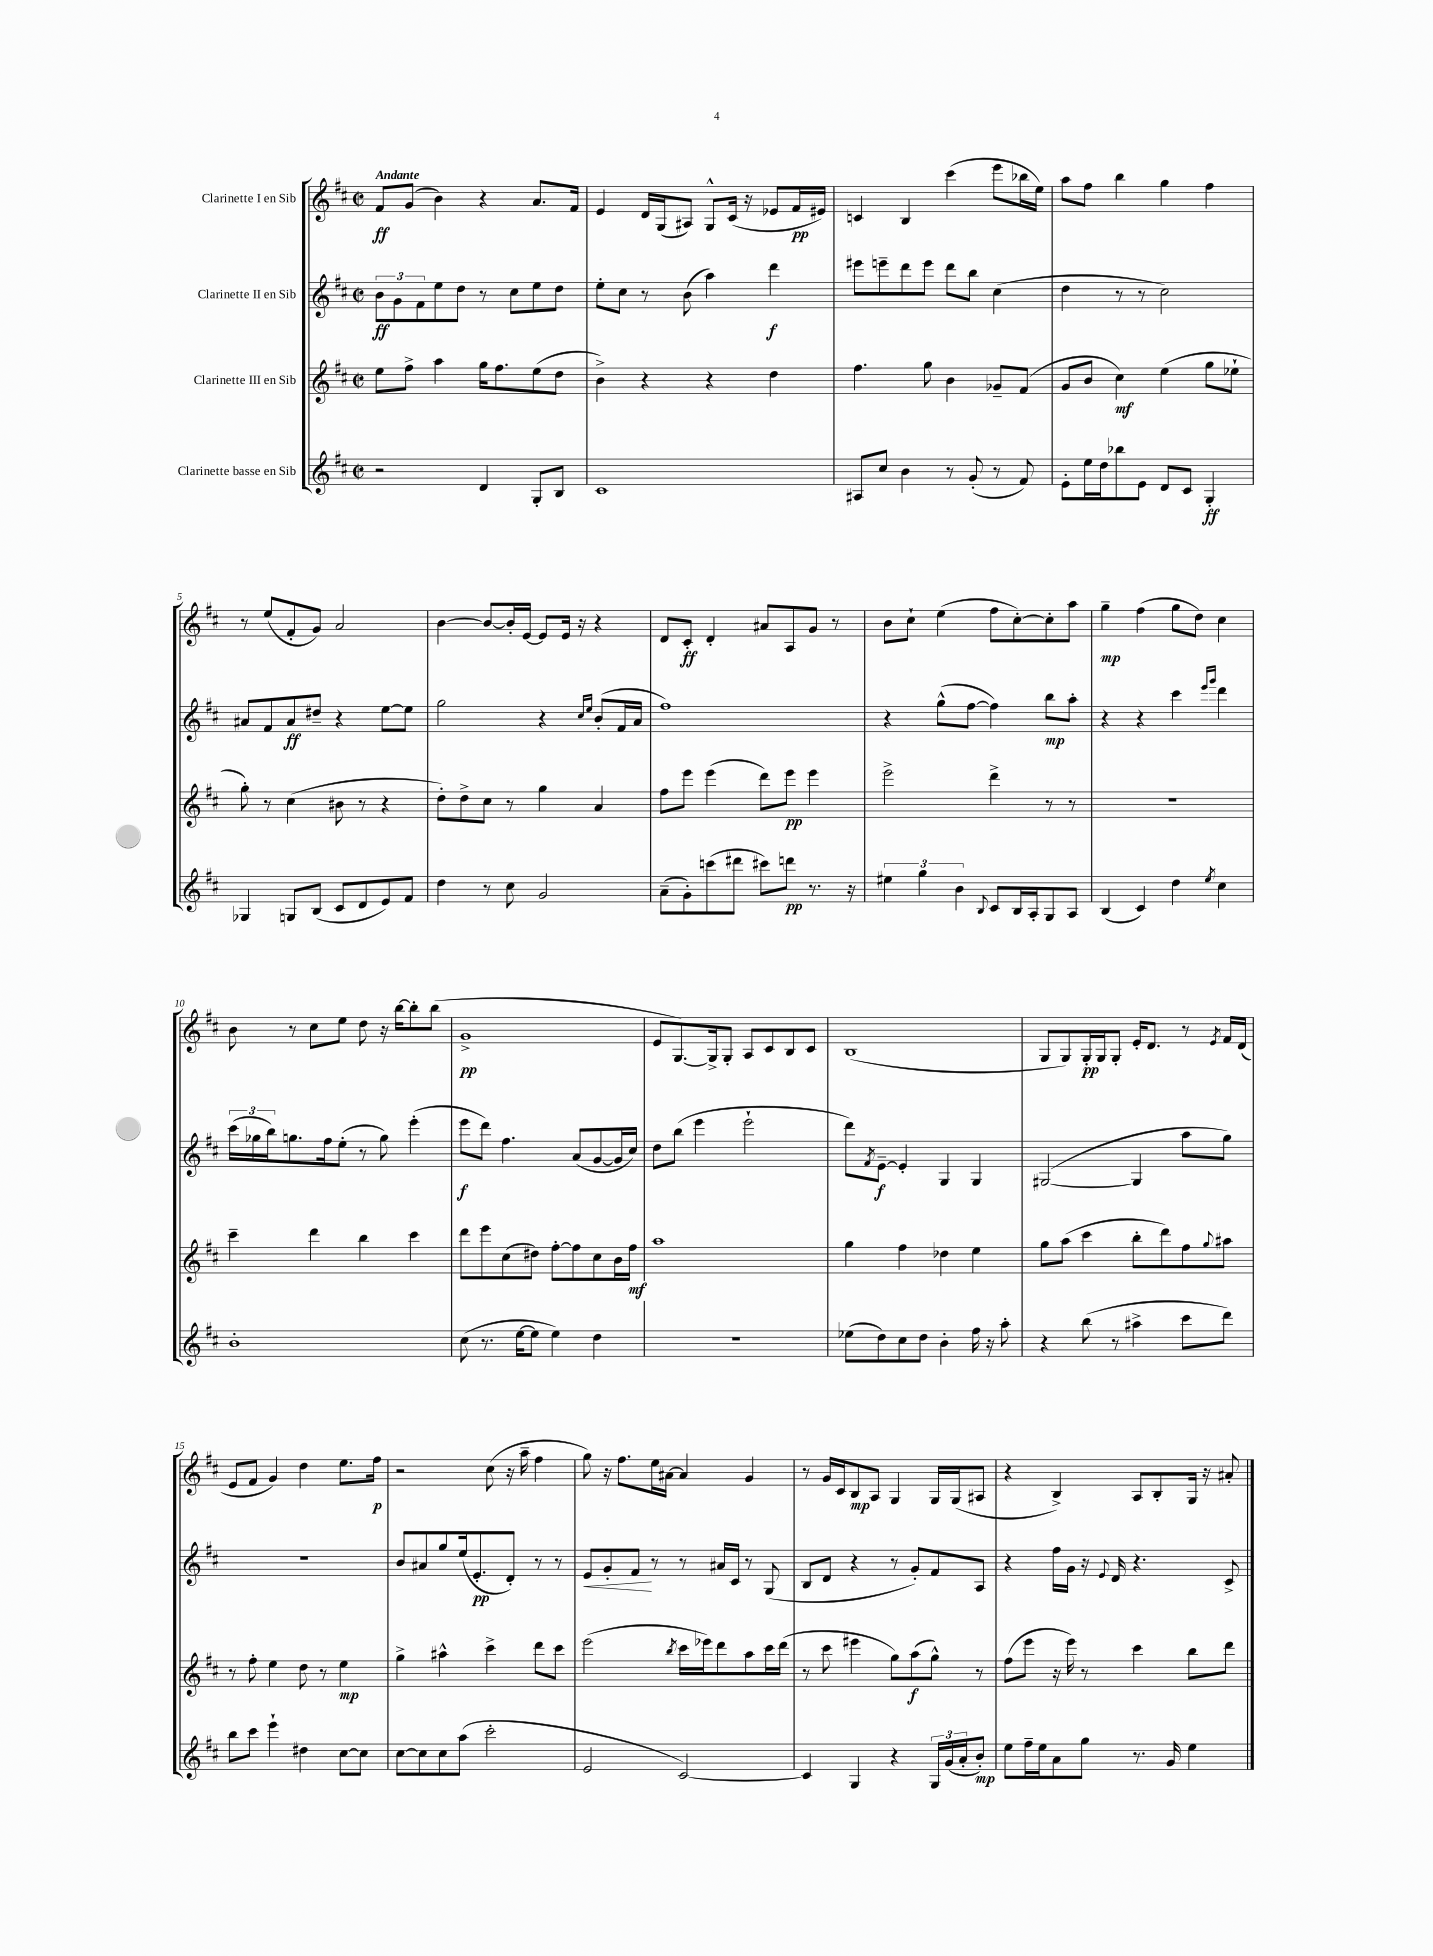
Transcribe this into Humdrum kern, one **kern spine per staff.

**kern	**kern	**kern	**kern
*staff4	*staff3	*staff2	*staff1
*clefG2	*clefG2	*clefG2	*clefG2
*k[f#c#]	*k[f#c#]	*k[f#c#]	*k[f#c#]
*M2/2	*M2/2	*M2/2	*M2/2
*met(c|)	*met(c|)	*met(c|)	*met(c|)
2r	8ee\L	12b\L	8f#/L
.	.	12g\	.
.	8ff#^\J	.	(8g/J
.	.	12f#\	.
.	4aa\	8ee\	4b\)
.	.	8dd\J	.
4d/	16gg\LK	8r	4r
.	8.ff#\	.	.
.	.	8cc#\L	.
8G'/L	(8ee\	8ee\	8.a/L
8B/J	8dd\J	8dd\J	.
.	.	.	16f#/Jk
=	=	=	=
1c#	4b^\)	8ee'\L	4e/
.	.	8cc#\J	.
.	4r	8r	16d/LL
.	.	.	(16G/J
.	.	(8b\	8A#/J)
.	4r	4aa\)	8G^^/L
.	.	.	(16c#/Jk
.	.	.	16r
.	4dd\	4ddd\	8e-/L
.	.	.	16f#/L
.	.	.	16e#/JJ)
=	=	=	=
8A#/L	4.ff#\	8eee#\L	4c/
8cc#/J	.	8eee~\	.
4b\	.	8ddd\	4B/
.	8gg\	8eee\J	.
8r	4b\	8ddd\L	(4ccc#\
(8g'/	.	8bb\J	.
8r	8g-~/L	(4cc#\	8eee\L
8f#/)	(8f#/J	.	16bb-\L
.	.	.	16ee\JJ)
=	=	=	=
8e'\L	8g/L	4dd\	8aa\L
16ee\L	8b/J	.	8ff#\J
16dd\J	.	.	.
8bb-\	4cc#\)	8r	4bb\
8e\J	.	8r	.
8d/L	(4ee\	2cc#\)	4gg\
8c#/J	.	.	.
4G'/	8gg\L	.	4ff#\
.	8ee-`\J	.	.
=	=	=	=
4G-/	8gg'\)	8a#/L	8r
.	8r	8f#/	(8ee/L
8G/L	(4cc#\	8a#/	8f#'/
(8B/J	.	8dd#~/J	8g/J)
8c#/L	8b#\	4r	2a/
8d/	8r	.	.
8e/)	4r	[8ee\L	.
8f#/J	.	8ee\]J	.
=	=	=	=
4dd\	8dd'\L)	2gg\	[4b\
.	8dd^\	.	.
8r	8cc#\J	.	8b/_L
8cc#\	8r	.	16b'/]L
.	.	.	[16e/JJ
2g/	4gg\	4r	8e/]L
.	.	.	16e/Jk
.	.	.	16r
.	.	16qqcc#/LL	.
.	.	16qqee/JJ	.
.	4a/	(8b'/L	4r
.	.	16f#/L	.
.	.	16a/JJ	.
=	=	=	=
(8a~\L	8ff#\L	1ff#)	8d/L
8g'\)	8eee\J	.	8c#'/J
(8ccc\	(4eee\	.	4d'/
8ddd#\J	.	.	.
8ccc#\L)	8ddd\L)	.	8a#/L
8ddd\J	8eee\J	.	8A/
8.r	4eee\	.	8g/J
.	.	.	8r
16r	.	.	.
=	=	=	=
6ee#\	2eee^\	4r	8b\L
.	.	.	8cc#`\J
6gg\	.	.	.
.	.	(8gg^^\L	(4ee\
6b\	.	.	.
.	.	[8ff#\J	.
8qqB/	.	.	.
8c#/L	4ddd^\	4ff#\])	8ff#\L
16B/L	.	.	[8cc#'\)
16A'/J	.	.	.
8G/	8r	8bb\L	8cc#'\]
8A/J	8r	8aa'\J	8aa\J
=	=	=	=
(4B/	1r	4r	4gg~\
4c#/)	.	4r	(4ff#\
4dd\	.	4ccc#\	8gg\L
.	.	.	8dd\J)
.	.	16qqeee/LL	.
8qee/	.	16qqggg/JJ	.
4cc#\	.	4ddd\	4cc#\
=	=	=	=
1b'	4ccc#~\	(24ccc#\LL	8b\
.	.	24gg-\	.
.	.	24bb\J)	.
.	.	8.gg\	8r
.	4ddd\	.	8cc#\L
.	.	16ff#\k	.
.	.	(8ee'\J	8ee\J
.	4bb\	8r	8dd\
.	.	8gg\)	16r
.	.	.	[16bb\LK
.	4ccc#\	(4eee'\	8bb'\]
.	.	.	(8bb\J
=	=	=	=
(8cc#\	8ddd\L	8eee\L	1g^
8.r	8eee\	8ddd\J)	.
.	(8cc#\	4.ff#\	.
[16ee\LK	.	.	.
8ee\]J	8dd#\J)	.	.
4ee\)	[8ff#'\L	.	.
.	8ff#\]	(8a/L	.
4dd\	8cc#\	[8g/	.
.	16b\L	16g/]L	.
.	16ff#\JJ	16cc#/JJ)	.
=	=	=	=
1r	1aa	8dd\L	8e/L
.	.	(8bb\J	[8.G/)
.	.	4eee\	.
.	.	.	16G^/]k
.	.	.	8G'/J
.	.	2eee`\	8A/L
.	.	.	8c#/
.	.	.	8B/
.	.	.	8c#/J
=	=	=	=
(8ee-\L	4gg\	8ddd\L)	(1B
.	.	8qf#/	.
8dd\)	.	[8e~\J	.
8cc#\	4ff#\	4e'/]	.
8dd\J	.	.	.
4b'\	4dd-\	4G/	.
16ff#\	4ee\	4G/	.
16r	.	.	.
8aa'\	.	.	.
=	=	=	=
4r	8gg\L	([2G#/	8G/L
.	(8aa\J	.	8G/)
(8bb\	4ccc#\	.	16G'/L
.	.	.	16G/J
8r	.	.	8G'/J
4aa#^\	8bb'\L	4G#/]	16e'/LK
.	.	.	8.d/J
.	8ddd\)	.	.
8ccc#\L	8ff#\	8aa\L	8r
.	8qqgg/	.	8qe/
8ddd\J)	8aa#\J	8gg\J)	16f#/LL
.	.	.	(16d/JJ
=	=	=	=
8bb\L	8r	1r	8e/L
8ccc#\J	8ff#'\	.	8f#/J
4eee`\	4ee\	.	4g/)
4dd#\	8dd\	.	4dd\
.	8r	.	.
[8cc#\L	4ee\	.	8.ee\L
8cc#\]J	.	.	.
.	.	.	16ff#\Jk
=	=	=	=
[8cc#\L	4gg^\	8b/L	2r
8cc#\]	.	8a#/	.
8cc#\	4aa#^^\	8gg/	.
(8aa\J	.	(16ee/k	.
.	.	8.e'/	.
2ccc#'\	4ccc#^\	.	(8cc#\
.	.	8d'/J)	16r
.	.	.	16aa~\
.	8ddd\L	8r	4ff#\
.	8ccc#\J	8r	.
=	=	=	=
2e/	(2eee\	8e/L	8gg\)
.	.	8g'/	16r
.	.	.	8.ff#\L
.	.	8f#/J	.
.	.	8r	16ee\L
.	.	.	[16a#\JJ
.	8qbb/	.	.
[2c#/)	16ccc#\LL	8r	4a#/]
.	16eee-\J)	.	.
.	8ddd\	16a#/LL	.
.	.	16c#/JJ	.
.	8aa\	8r	4g/
.	16ccc#\L	(8G/	.
.	(16ddd\JJ	.	.
=	=	=	=
4c#/]	8r	8B/L	8r
.	8ccc#\	8d/J	16g/LL
.	.	.	16c#/J
4G/	4eee#\	4r	8B/
.	.	.	8A/J
4r	8gg\L)	8r	4G/
.	(8aa\	8g'/L)	.
24G/LL	8gg^^\J)	8f#/	16G/LL
(24g/	.	.	.
.	.	.	(16G/J
24a'/J	.	.	.
8b'/J)	8r	8A/J	8A#/J
=	=	=	=
8ee\L	(8ff#\L	4r	4r
16ff#~\L	8eee\J	.	.
16ee\J	.	.	.
8a\	16r	16ff#\LL	4B^/)
.	16eee\)	16g\JJ	.
8gg\J	8r	16r	.
.	.	8qqe/	.
.	.	16d/	.
8.r	4ccc#\	4.r	8A/L
.	.	.	8B'/
16g/	.	.	.
4ee\	8bb\L	.	16G/Jk
.	.	.	16r
.	8ddd\J	8c#^/	8a#'/
==	==	==	==
*-	*-	*-	*-
